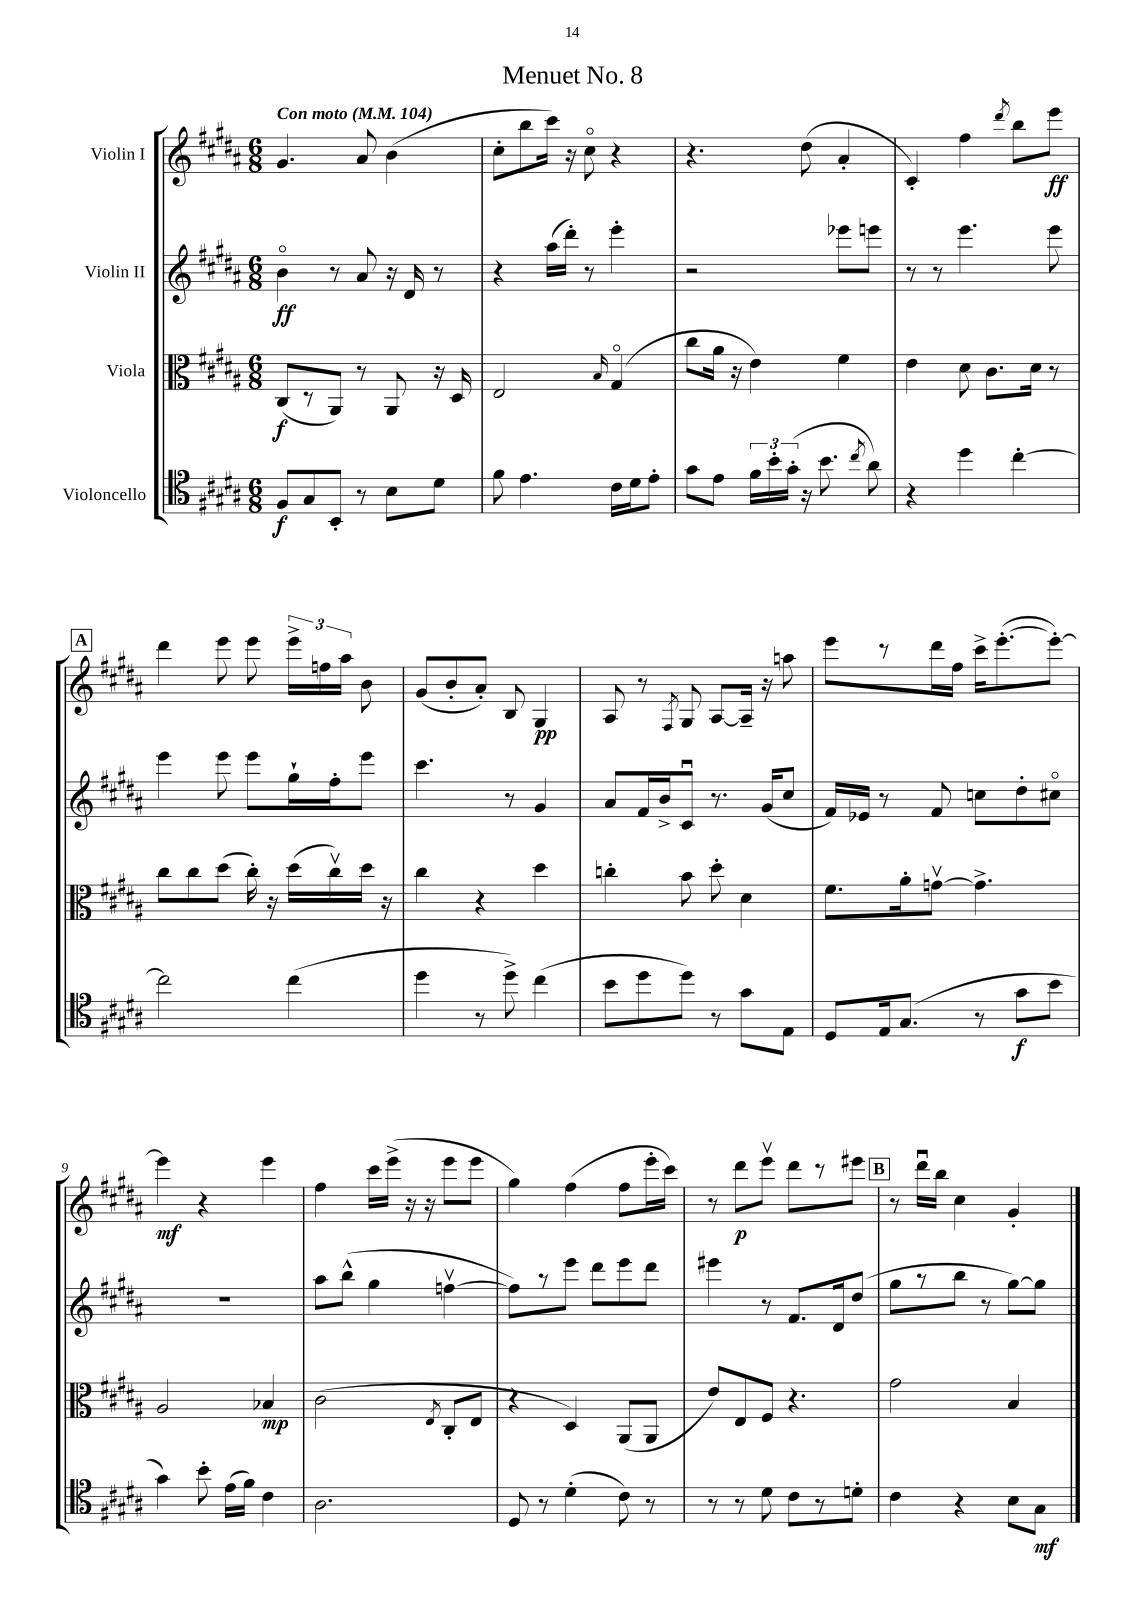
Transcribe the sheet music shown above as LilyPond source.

\header { title = "Menuet No. 8" }
<<
\new StaffGroup <<
\new Staff = "s0" \with { instrumentName = "Violin I" } {
    \clef treble \key b \major \numericTimeSignature \time 6/8 \tempo "Con moto" 4 = 104
    \autoBeamOff gis'4. ais'8 b'4( |
    cis''8[-. b''8 cis'''16]) r16 cis''8\flageolet r4 |
    r4. dis''8( ais'4-. |
    cis'4-.) fis''4 \acciaccatura { dis'''8 } b''8[ e'''8]\ff |
    \mark \markup { \box "A" } dis'''4 e'''8 e'''8 \tuplet 3/2 { e'''16[-> f''16 ais''16] } b'8 |
    gis'8[( b'8-. ais'8]-.) b8 gis4\pp |
    ais8 r8 \acciaccatura { fis8 } gis8 ais8[~ ais16]-- r16 a''8 |
    e'''8[ r8 dis'''16 fis''16] cis'''16[-> e'''8.~-.( e'''8]~-.) |
    e'''4\mf r4 e'''4 |
    fis''4 cis'''16[ e'''16]->( r16 r16 e'''8[ e'''8] |
    gis''4) fis''4( fis''8[ e'''16-. cis'''16]) |
    r8 dis'''8[\p e'''8]\upbow dis'''8[ r8 eis'''8] |
    \mark \markup { \box "B" } r8 dis'''16[\downbow b''16] cis''4 gis'4-. \bar "|." |
}
\new Staff = "s1" \with { instrumentName = "Violin II" } {
    \clef treble \key b \major \numericTimeSignature \time 6/8
    \autoBeamOff b'4\flageolet\ff r8 ais'8 r16 dis'16 r8 |
    r4 ais''16[( dis'''16]-.) r8 e'''4-. |
    r2 ees'''8[ e'''8] |
    r8 r8 e'''4. e'''8 |
    \mark \markup { \box "A" } e'''4 e'''8 e'''8[ gis''16-! fis''16-. e'''8] |
    cis'''4. r8 gis'4 |
    ais'8[ fis'16 b'16-> cis'8]\downbow r8. gis'16[( cis''8] |
    fis'16[) ees'16] r8 fis'8 c''8[ dis''8-. cis''8]\flageolet |
    R2. |
    ais''8[ b''8]-^( gis''4 f''4~\upbow |
    f''8[) r8 e'''8] dis'''8[ e'''8 dis'''8] |
    eis'''4 r8 fis'8.[ dis'16 dis''8]( |
    \mark \markup { \box "B" } gis''8[ r8 b''8] r8 gis''8[~) gis''8] \bar "|." |
}
\new Staff = "s2" \with { instrumentName = "Viola" } {
    \clef alto \key b \major \numericTimeSignature \time 6/8
    \autoBeamOff cis8[\f( r8 ais,8]) r8 ais,8 r16 dis16 |
    e2 \grace { b16 } gis4\flageolet( |
    cis''8[ ais'16] r16 e'4) fis'4 |
    e'4 dis'8 cis'8.[ dis'16] r8 |
    \mark \markup { \box "A" } cis''8[ cis''8 dis''8]( cis''16-.) r16 dis''16[( cis''16\upbow) dis''16] r16 |
    cis''4 r4 dis''4 |
    c''4-. b'8 dis''8-. dis'4 |
    fis'8.[ ais'16-. g'8]~\upbow g'4.-> |
    ais2 bes4\mp |
    cis'2( \acciaccatura { e8 } cis8[-. e8] |
    r4 dis4) ais,8[( ais,8] |
    e'8[) e8 fis8] r4. |
    \mark \markup { \box "B" } gis'2 b4 \bar "|." |
}
\new Staff = "s3" \with { instrumentName = "Violoncello" } {
    \clef tenor \key b \major \numericTimeSignature \time 6/8
    \autoBeamOff fis8[\f gis8 b,8]-. r8 b8[ dis'8] |
    fis'8 e'4. cis'16[ dis'16 e'8]-. |
    gis'8[ e'8] \tuplet 3/2 { fis'16[ b'16-. gis'16]-.( } r16 b'8. \acciaccatura { cis''8 } ais'8) |
    r4 dis''4 cis''4~-. |
    \mark \markup { \box "A" } cis''2 cis''4( |
    dis''4 r8 dis''8->) cis''4( |
    b'8[ dis''8 dis''8]) r8 gis'8[ e8] |
    dis8[ e16 gis8.]( r8 gis'8[\f b'8] |
    gis'4) b'8-. e'16[( fis'16]) cis'4 |
    ais2. |
    dis8 r8 dis'4-.( cis'8) r8 |
    r8 r8 dis'8 cis'8[ r8 d'8]-. |
    \mark \markup { \box "B" } cis'4 r4 b8[ gis8]\mf \bar "|." |
}
>>
>>
